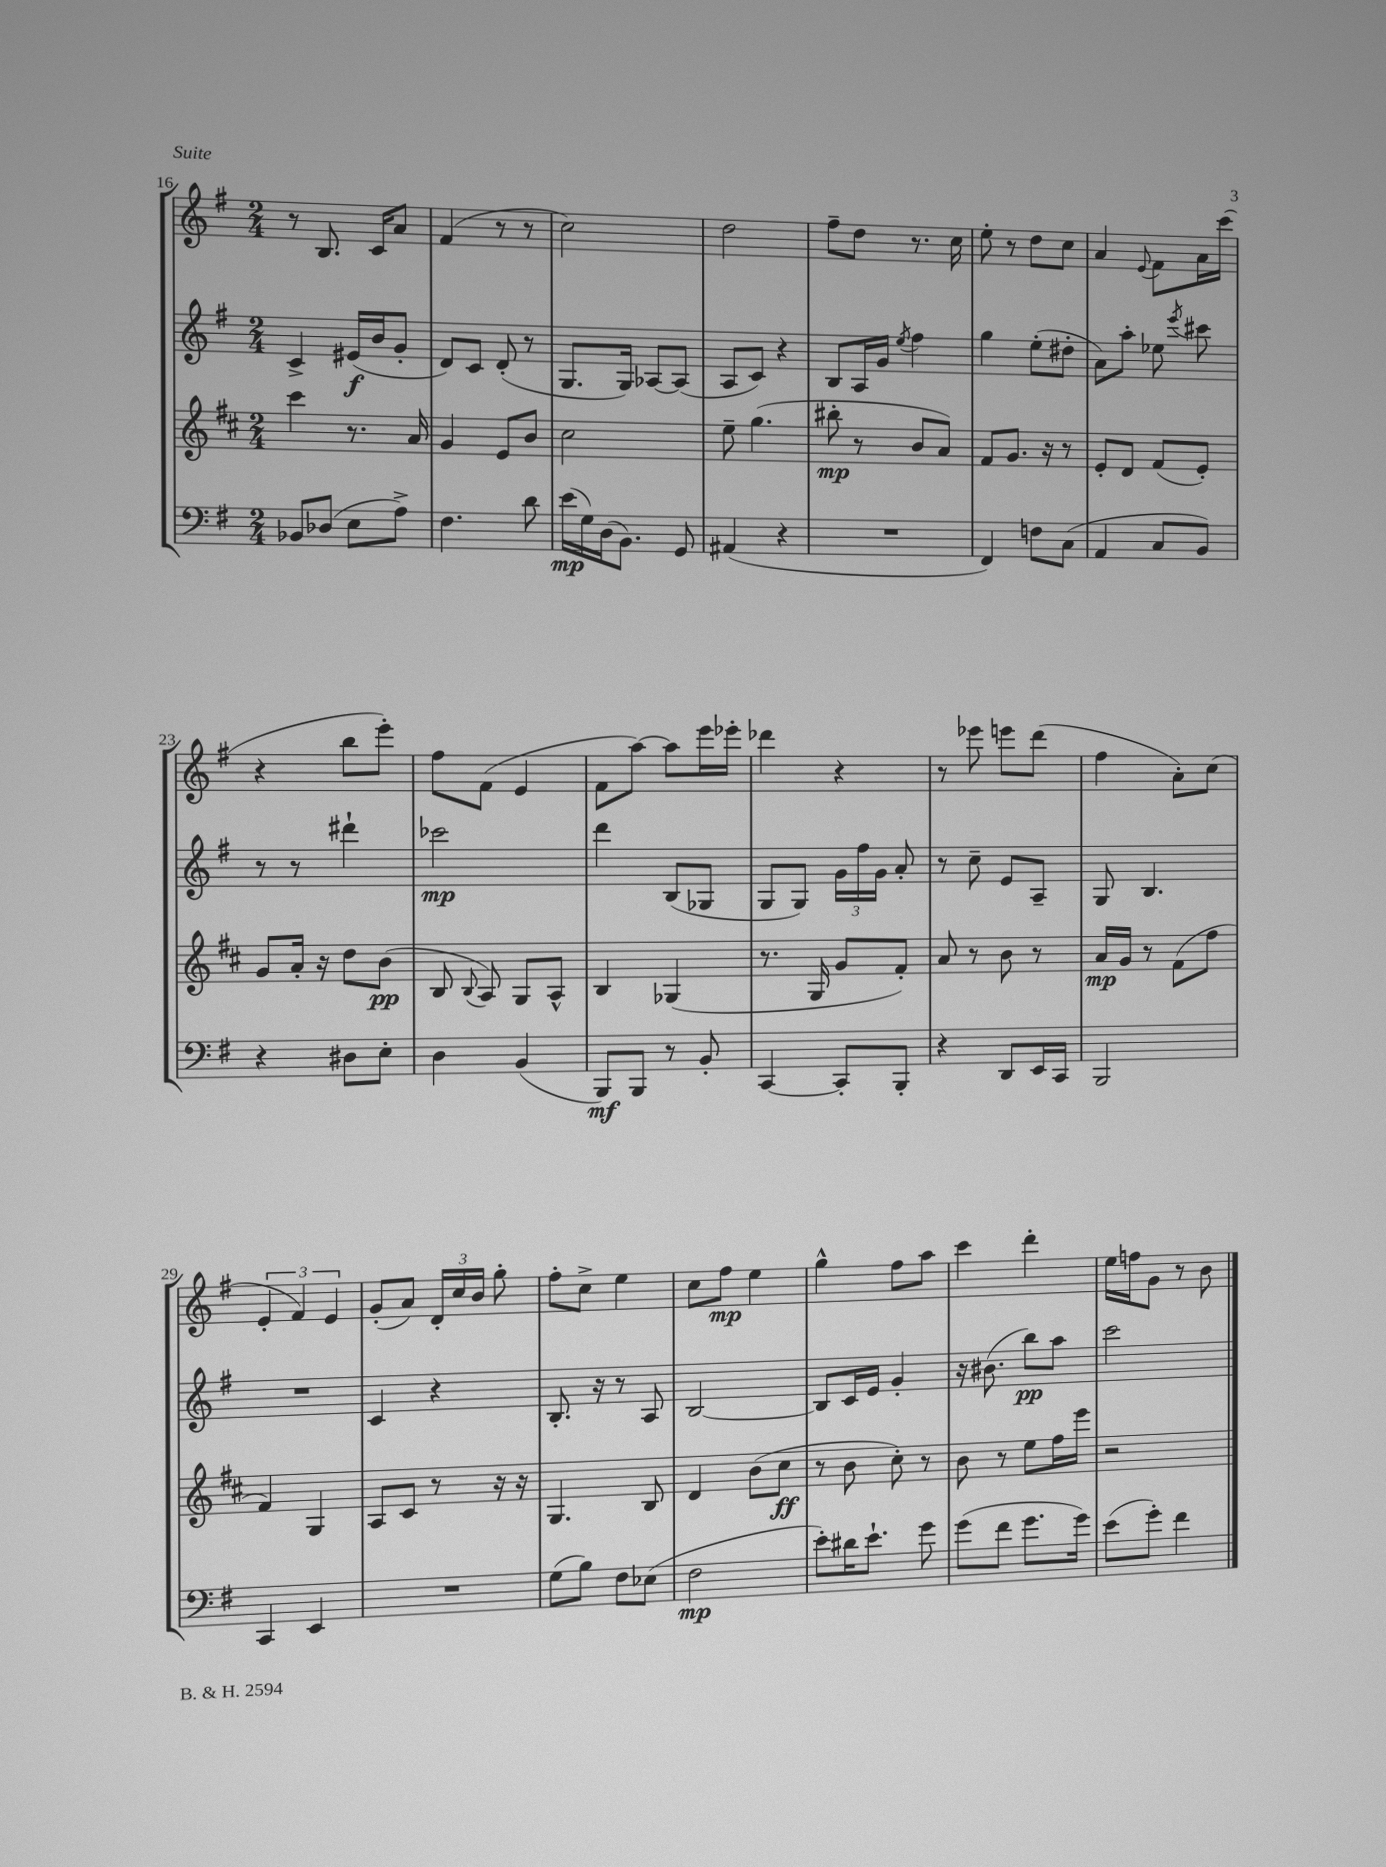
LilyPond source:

<<
\new StaffGroup <<
\new Staff = "s0" {
    \clef treble \key g \major \numericTimeSignature \time 2/4
    \autoBeamOff r8 b8. c'16[ a'8] |
    fis'4( r8 r8 |
    c''2) |
    d''2 |
    fis''8[-- d''8] r8. c''16 |
    e''8-. r8 d''8[ c''8] |
    a'4 \appoggiatura { e'8 } fis'8[ a'16 c'''16]( |
    r4 b''8[ e'''8]-.) |
    fis''8[ fis'8]( e'4 |
    fis'8[ a''8]~) a''8[ e'''16 ees'''16]-. |
    des'''4 r4 |
    r8 ees'''8 e'''8[ d'''8]( |
    fis''4 a'8[-.) c''8]( |
    \tuplet 3/2 { e'4-. fis'4) e'4 } |
    g'8[-.( a'8]) \tuplet 3/2 { d'16[-. c''16 b'16] } g''8-. |
    fis''8[-. c''8]-> e''4 |
    c''8[ fis''8]\mp e''4 |
    g''4-^ fis''8[ a''8] |
    c'''4 d'''4-. |
    e''16[ f''16 g'8] r8 b'8 \bar "|." |
}
\new Staff = "s1" {
    \clef treble \key g \major \numericTimeSignature \time 2/4
    \autoBeamOff c'4-> eis'16[\f( b'16 g'8]-. |
    d'8[) c'8] d'8-.( r8 |
    g8.[ g16]) aes8[~ aes8]( |
    a8[ c'8]) r4 |
    b8[ a16 g'16] \acciaccatura { e''8 } fis''4 |
    g''4 e''8[-.( dis''8]-. |
    a'8[) a''8]-. ees''8 \acciaccatura { e'''8 } cis'''8 |
    r8 r8 dis'''4-! |
    ces'''2\mp |
    d'''4 b8[( ges8] |
    g8[ g8]) \tuplet 3/2 { g'16[ fis''16 g'16] } a'8-. |
    r8 c''8-- e'8[ a8]-- |
    g8 b4. |
    R2 |
    c'4 r4 |
    b8.-. r16 r8 a8 |
    b2~ |
    b8[ c'16 e'16] g'4-. |
    r16 bis'8.( b''8[\pp) a''8] |
    c'''2 \bar "|." |
}
\new Staff = "s2" {
    \clef treble \key d \major \numericTimeSignature \time 2/4
    \autoBeamOff cis'''4 r8. a'16 |
    g'4 e'8[ b'8] |
    cis''2 |
    e''8-- g''4.( |
    bis''8-.\mp r8 b'8[ a'8]) |
    fis'8[ g'8.] r16 r8 |
    e'8[-. d'8] fis'8[( e'8]-.) |
    g'8[ a'16]-. r16 d''8[ b'8]\pp( |
    b8 \appoggiatura { b8 } a8) g8[ a8]-^ |
    b4 ges4( |
    r8. g16 g'8[ fis'8]-.) |
    a'8 r8 b'8 r8 |
    a'16[\mp g'16] r8 fis'8[( fis''8] |
    fis'4) g4 |
    a8[ cis'8] r8 r16 r16 |
    g4. b8 |
    d'4 b'8[( cis''8]\ff |
    r8 b'8 cis''8-.) r8 |
    b'8 r8 e''8[ fis''16 e'''16] |
    r2 \bar "|." |
}
\new Staff = "s3" {
    \clef bass \key g \major \numericTimeSignature \time 2/4
    \autoBeamOff bes,8[ des8]( e8[ a8]->) |
    fis4. d'8 |
    e'16[\mp( g16) d16( b,8.]) g,8 |
    ais,4( r4 |
    R2 |
    fis,4) f8[ c8]( |
    a,4 c8[ b,8]) |
    r4 dis8[ e8]-. |
    d4 b,4( |
    b,,8[\mf) b,,8] r8 b,8-. |
    c,4~ c,8[-. b,,8]-. |
    r4 d,8[ e,16 c,16] |
    b,,2 |
    c,4 e,4 |
    R2 |
    g8[( b8]) fis8[ ees8]( |
    fis2\mp |
    e'8[-.) dis'16 e'8.]-! g'8 |
    g'8[( fis'8] g'8.[ g'16]) |
    e'8[( g'8]-.) fis'4 \bar "|." |
}
>>
>>
\layout { \context { \Score currentBarNumber = #16 } }
